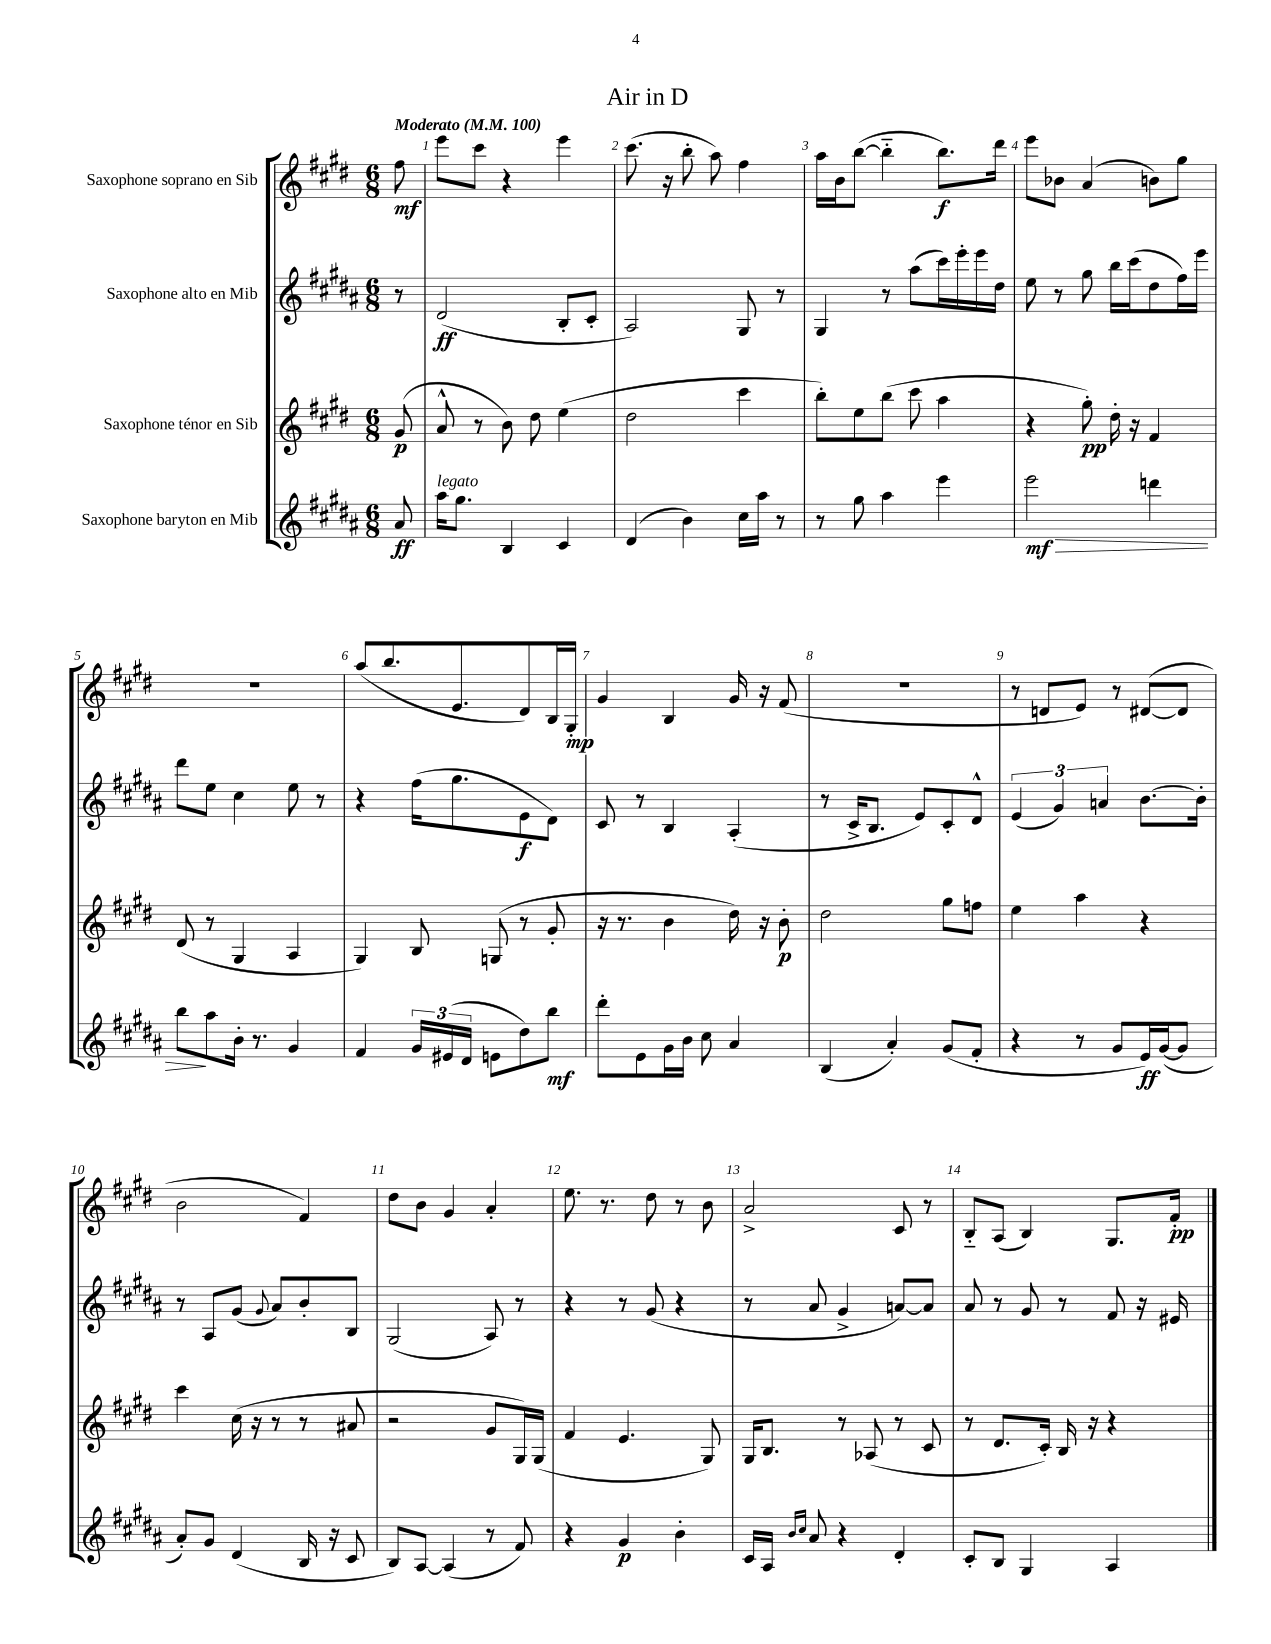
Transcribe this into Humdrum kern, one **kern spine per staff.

**kern	**kern	**kern	**kern
*staff4	*staff3	*staff2	*staff1
*clefG2	*clefG2	*clefG2	*clefG2
*k[f#c#g#d#a#]	*k[f#c#g#d#]	*k[f#c#g#d#a#]	*k[f#c#g#d#]
*M6/8	*M6/8	*M6/8	*M6/8
*MM100	*MM100	*MM100	*MM100
8a#	(8g#	8r	8ff#
=	=	=	=
16aa#	8a^^	(2d#	8eee
8.gg#	.	.	.
.	8r	.	8ccc#
4B	8b)	.	4r
.	8dd#	.	.
4c#	(4ee	8B'	4eee
.	.	8c#'	.
=	=	=	=
(4d#	2dd#	2A#)	(8.ccc#
.	.	.	16r
4b)	.	.	8bb'
.	.	.	8aa)
16cc#	4ccc#	8G#	4ff#
16aa#	.	.	.
8r	.	8r	.
=	=	=	=
8r	8bb')	4G#	16aa
.	.	.	16b
8gg#	8ee	.	([8bb
4aa#	(8bb	8r	4bb'~]
.	8ccc#	(8aa#	.
4eee	4aa	16ccc#)	8.bb)
.	.	16eee'	.
.	.	16eee	.
.	.	16dd#	16ddd#
=	=	=	=
2eee	4r	8ee	8eee
.	.	8r	8b-
.	8gg#')	8gg#	(4a
.	16dd#'	16bb	.
.	16r	(16ccc#	.
4ddd	4f#	8dd#	8b)
.	.	16ff#)	8gg#
.	.	16eee	.
=	=	=	=
8bb	(8d#	8ddd#	2.r
8aa#	8r	8ee	.
16b'	4G#	4cc#	.
8.r	.	.	.
4g#	4A	8ee	.
.	.	8r	.
=	=	=	=
4f#	4G#)	4r	(8aa
.	.	.	8.bb
24g#	8B	(16ff#	.
(24e#	.	.	.
.	.	8.gg#	8.e
24d#	.	.	.
8e	(8G	.	.
8dd#)	8r	8e	8d#)
8bb	8g#'	8d#)	16B
.	.	.	16G#'
=	=	=	=
8ddd#'	16r	8c#	4g#
.	8.r	.	.
8e	.	8r	.
16g#	4b	4B	4B
16b	.	.	.
8cc#	.	.	.
4a#	16dd#)	(4A#'	16g#
.	16r	.	16r
.	8b'	.	(8f#
=	=	=	=
(4B	2dd#	8r	2.r
.	.	16c#^	.
.	.	8.B	.
4a#')	.	.	.
.	.	8e)	.
(8g#	8gg#	8c#'	.
8f#'	8ff	8d#^^	.
=	=	=	=
4r	4ee	(6e	8r
.	.	.	8d
.	.	6g#)	.
8r	4aa	.	8e)
.	.	6a	.
8g#	.	.	8r
16e)	4r	[8.b	([8d#
([16g#	.	.	.
8g#]	.	.	8d#]
.	.	16b']	.
=	=	=	=
8a#')	4ccc#	8r	2b
8g#	.	8A#	.
(4d#	(16cc#	(8g#	.
.	16r	.	.
.	.	8qqg#	.
.	8r	8a#)	.
16B	8r	8b'	4f#)
16r	.	.	.
8c#	8a#	8B	.
=	=	=	=
8B)	2r	(2G#	8dd#
[8A#	.	.	8b
(4A#]	.	.	4g#
8r	8g#	8A#)	4a'
8f#)	16G#)	8r	.
.	(16G#	.	.
=	=	=	=
4r	4f#	4r	8.ee
.	.	.	8.r
4g#	4.e	8r	.
.	.	(8g#	8dd#
4b'	.	4r	8r
.	8G#)	.	8b
=	=	=	=
16c#	16G#	8r	2a^
16A#	8.B	.	.
16qqb	.	.	.
16qqcc#	.	.	.
8a#	.	8a#	.
4r	8r	4g#^	.
.	(8A-	.	.
4d#'	8r	[8a)	8c#
.	8c#	8a]	8r
=	=	=	=
8c#'	8r	8a#	8B'~
8B	8.d#	8r	(8A
4G#	.	8g#	4B)
.	16c#')	.	.
.	16B	8r	.
.	16r	.	.
4A#	4r	8f#	8.G#
.	.	16r	.
.	.	16e#	16f#'
==	==	==	==
*-	*-	*-	*-
